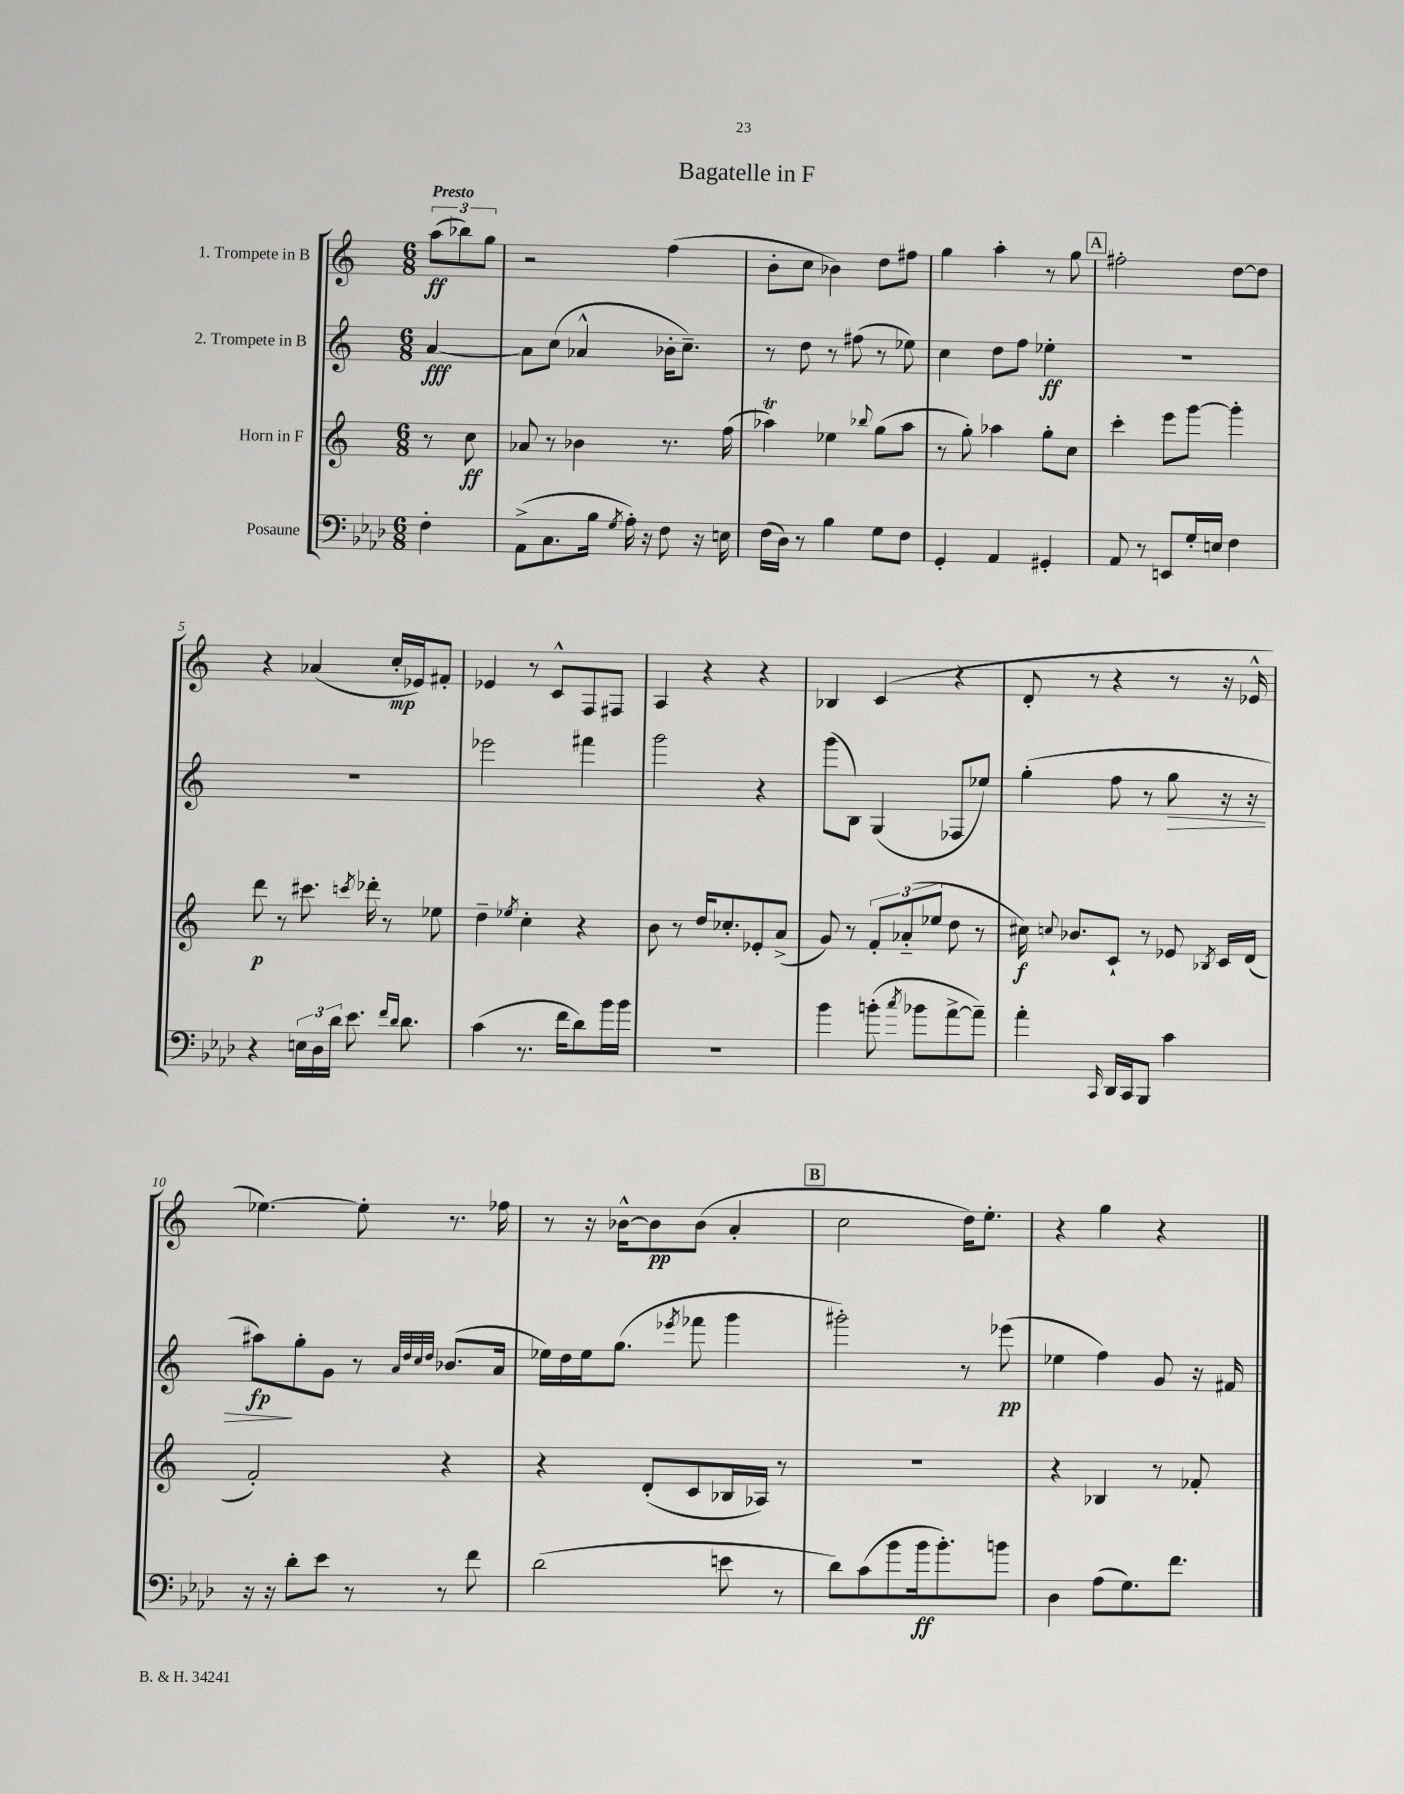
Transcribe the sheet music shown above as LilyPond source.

\header { title = "Bagatelle in F" }
<<
\new StaffGroup <<
\new Staff = "s0" \with { instrumentName = "1. Trompete in B" } {
    \clef treble \key c \major \numericTimeSignature \time 6/8 \partial 4 \tempo "Presto"
    \autoBeamOff \tuplet 3/2 { a''8[\ff( bes''8) g''8] } |
    r2 f''4( |
    b'8[-. c''8] bes'4) d''8[ fis''8] |
    g''4 a''4-. r8 g''8 |
    \mark \markup { \box "A" } fis''2-. d''8[~ d''8] |
    r4 aes'4( c''16[-.\mp ees'16) fis'8]-. |
    ees'4 r8 c'8[-^ f8 fis8] |
    a4 r4 r4 |
    bes4 c'4( r4 |
    d'8-. r8 r4 r8 r16 ees'16-^ |
    ees''4.~) ees''8-. r8. fes''16 |
    r8 r16 bes'16[~-^ bes'8\pp bes'8]( a'4-. |
    \mark \markup { \box "B" } c''2 d''16[) e''8.]-. |
    r4 g''4 r4 \bar "|." |
}
\new Staff = "s1" \with { instrumentName = "2. Trompete in B" } {
    \clef treble \key c \major \numericTimeSignature \time 6/8 \partial 4
    \autoBeamOff a'4~\fff |
    a'8[ c''8]( aes'4-^ bes'16[-. c''8.]--) |
    r8 d''8 r8 fis''8( r8 ees''8) |
    c''4 d''8[ f''8] ees''4-.\ff |
    \mark \markup { \box "A" } R2. |
    R2. |
    ees'''2 fis'''4 |
    g'''2 r4 |
    g'''8[( b8]) g4( fes8[ ees''8]) |
    g''4-.( f''8 r8 g''8\> r16 r16 |
    ais''8[\fp\!) g''8-. g'8] r8 \grace { a'32[ d''32 c''32 d''32] } bes'8.[( a'16] |
    ees''16[) d''16 ees''16 g''8.]( \acciaccatura { ees'''8 } fes'''8 g'''4 |
    \mark \markup { \box "B" } gis'''2-.) r8 ees'''8\pp( |
    ees''4 f''4) g'8 r16 fis'16 \bar "|." |
}
\new Staff = "s2" \with { instrumentName = "Horn in F" } {
    \clef treble \key c \major \numericTimeSignature \time 6/8 \partial 4
    \autoBeamOff r8 c''8\ff |
    aes'8 r8 bes'4 r8. f''16( |
    aes''4\trill) ees''4 \appoggiatura { bes''8 } g''8[( aes''8] |
    r8 g''8-.) aes''4 g''8[-. c''8] |
    \mark \markup { \box "A" } c'''4-. e'''8[ g'''8]~ g'''4-. |
    d'''8\p r8 cis'''8. \acciaccatura { c'''8 } des'''16-. r8 ees''8 |
    d''4-- \acciaccatura { ees''8 } c''4-. r4 |
    b'8 r8 d''16[ ces''8.-. ees'8-. a'8]->( |
    g'8) r8 \tuplet 3/2 { f'8[-. aes'8-_( ees''8] } d''8 r8 |
    cis''16\f) \appoggiatura { c''8 } bes'8.[ c'8]-! r8 ees'8 \acciaccatura { bes8 } c'16[ d'16]( |
    f'2-.) r4 |
    r4 d'8[-.( c'8 bes16 aes16]) r8 |
    \mark \markup { \box "B" } R2. |
    r4 bes4 r8 fes'8-. \bar "|." |
}
\new Staff = "s3" \with { instrumentName = "Posaune" } {
    \clef bass \key aes \major \numericTimeSignature \time 6/8 \partial 4
    \autoBeamOff f4-. |
    aes,8[->( c8. bes16] \acciaccatura { g8 } aes16-.) r16 f8 r16 e16 |
    f16[( des16]) r8 bes4 g8[ f8] |
    g,4-. aes,4 gis,4-. |
    \mark \markup { \box "A" } aes,8 r8 e,8[ g16-. e16] f4 |
    r4 \tuplet 3/2 { e16[ des16 des'16] } ees'8. \grace { f'16[ des'16] } des'8. |
    c'4( r8. f'16[ des'8) bes'16 bes'16] |
    R2. |
    bes'4 b'8-.( \acciaccatura { c''8 } bes'8[ aes'8~-> aes'8]--) |
    aes'4-. \grace { c,16 } des,16[ c,16 bes,,8] c'4 |
    r16 r16 des'8[-. ees'8] r8 r8 f'8 |
    des'2( e'8 r8 |
    \mark \markup { \box "B" } des'8[) c'8( bes'8 bes'16\ff bes'8.-.) b'8] |
    des4 aes8[( g8.) f'8.] \bar "|." |
}
>>
>>
